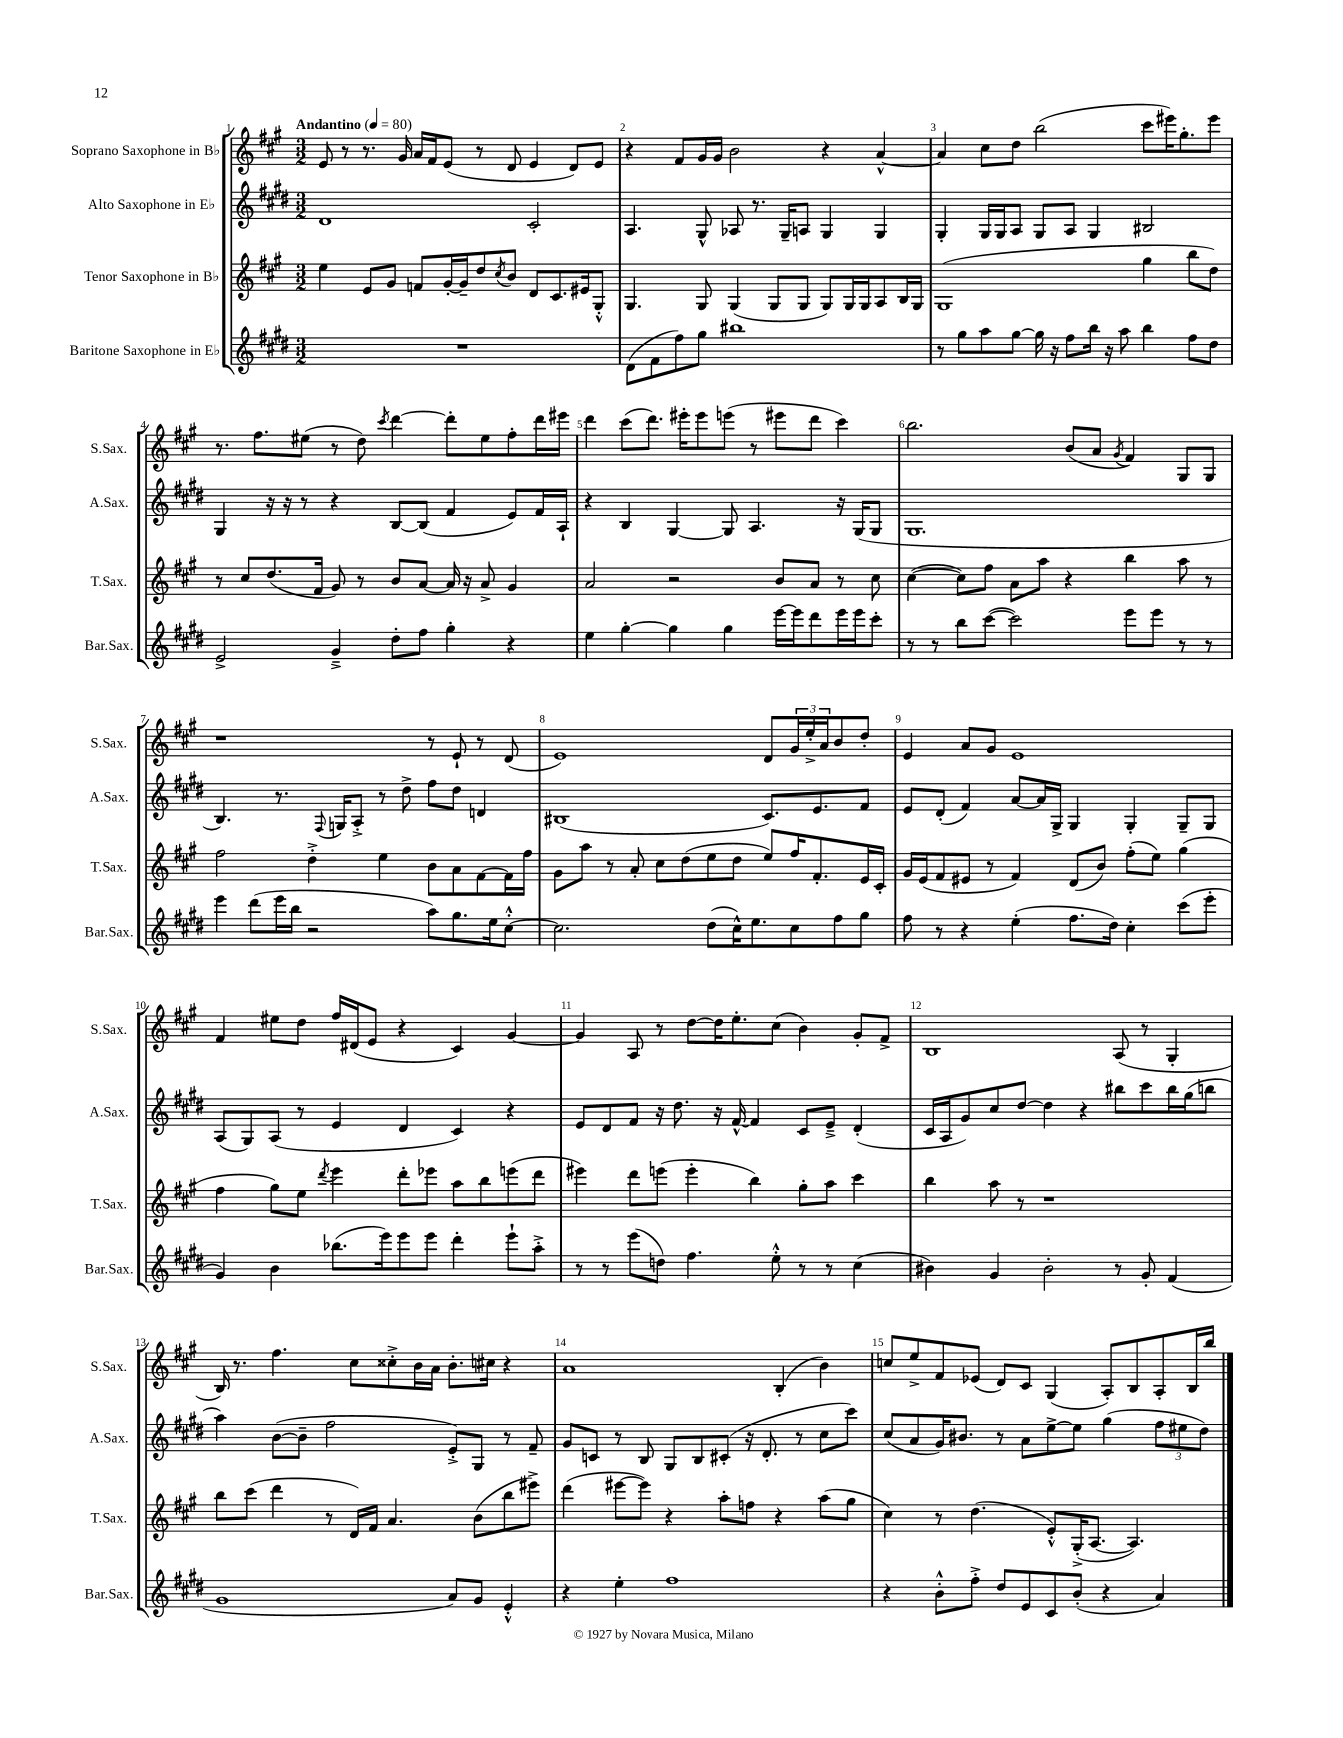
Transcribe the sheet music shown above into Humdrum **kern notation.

**kern	**kern	**kern	**kern
*part4	*part3	*part2	*part1
*staff4	*staff3	*staff2	*staff1
*I"Baritone Saxophone in E♭	*I"Tenor Saxophone in B♭	*I"Alto Saxophone in E♭	*I"Soprano Saxophone in B♭
*I'Bar.Sax.	*I'T.Sax.	*I'A.Sax.	*I'S.Sax.
*clefG2	*clefG2	*clefG2	*clefG2
*k[f#c#g#d#]	*k[f#c#g#]	*k[f#c#g#d#]	*k[f#c#g#]
*M3/2	*M3/2	*M3/2	*M3/2
*MM80	*MM80	*MM80	*MM80
=1	=1	=1	=1
!	!	!	!LO:TX:a:B:t=Andantino
1.r	4ee\	1d#	8e/
.	.	.	8r
.	8e/L	.	8.r
.	8g#/J	.	.
.	.	.	16g#/
.	8fn/L	.	16a/LL
.	.	.	16f#/J
.	[16g#'/L	.	(8e/J
.	16g#~/J]	.	.
.	8dd/	.	8r
.	8qcc#/	.	.
.	8b/J	.	8d/
.	8d/L	2c#'/	4e/
.	8.c#/	.	.
.	.	.	8d/L)
.	16e#X/k	.	.
.	8G#'^^/J	.	8e/J
=2	=2	=2	=2
(8d#\L	4.G#/	4.A/	4r
8f#\	.	.	.
8ff#\)	.	.	8f#/L
8gg#\J	8G#/	8G#^^/	16g#/L
.	.	.	16g#/JJ
1bb#X	(4G#/	8A-X/	2b\
.	.	8.r	.
.	8G#/L	.	.
.	.	16G#~/KL	.
.	8G#/J	8An/J	.
.	8G#/L)	4G#/	4r
.	16G#/L	.	.
.	16G#/J	.	.
.	8A/	4G#/	[4a^^/
.	16B/L	.	.
.	16G#/JJ	.	.
=3	=3	=3	=3
8r	(1G#	4G#'/	4a/]
8gg#\L	.	.	.
8aa\	.	16G#/LL	8cc#\L
.	.	16G#/J	.
[8gg#\J	.	8A/J	8dd\J
16gg#\]	.	8G#/L	(2bb\
16r	.	.	.
8ff#\L	.	8A/J	.
16bb\Jk	.	4G#/	.
16r	.	.	.
8aa\	.	.	.
4bb\	4gg#\	2B#X/	8ccc#\L
.	.	.	16eee#X\K)
.	.	.	8.gg#'\
8ff#\L	8bb\L	.	.
8dd#\J	8dd\J)	.	8eee#\J
!!LO:LB:g=z
=4	=4	=4	=4
2e^/	8r	4G#/	8.r
.	8cc#/L	.	.
.	.	.	8.ff#\L
.	(8.dd/	16r	.
.	.	16r	.
.	.	8r	(8ee#X\J
.	16f#/Jk	.	.
4g#~^/	8g#/)	4r	8r
.	8r	.	8dd\)
.	.	.	8qccc#/
8dd#'\L	8b/L	[8B/L	[4ddd\
8ff#\J	[8a/J	(8B/J]	.
4gg#'\	16a/]	4f#/	8ddd'\L]
.	16r	.	.
.	8a^/	.	8ee#\
4r	4g#/	8e/L)	8ff#'\
.	.	16f#/L	16ddd\L
.	.	16A`/JJ	16eee#X\JJ
=5	=5	=5	=5
4ee\	2a/	4r	4ddd\
[4gg#'\	.	4B/	(8ccc#\L
.	.	.	8.ddd\J)
4gg#\]	2r	[4G#/	.
.	.	.	16eee#X'\KL
.	.	.	8eee#\
4gg#\	.	8G#/]	(8eeen\J
.	.	4.A/	8r
[16eee\LL	8b/L	.	8eee#X\L
16eee\J]	.	.	.
8ddd#\	8a/J	.	8ddd\J
16eee\L	8r	16r	4ccc#\)
16eee\J	.	(16G#/KL	.
8ccc#'\J	8cc#\	8G#/J	.
=6	=6	=6	=6
8r	([4cc#\	1.G#	2.bb\
8r	.	.	.
8bb\L	8cc#\L])	.	.
([8ccc#\J	8ff#\J	.	.
2ccc#\])	8a\L	.	.
.	8aa\J	.	.
.	4r	.	(8b/L
.	.	.	8a/J
.	.	.	8qg#/
8eee\L	4bb\	.	4f#/)
8eee\J	.	.	.
8r	8aa\	.	8G#/L
8r	8r	.	8G#/J
!!LO:LB:g=z
=7	=7	=7	=7
4eee\	2ff#\	4.B/)	1r
(8ddd#\L	.	.	.
16eee\L	.	8.r	.
16bb\JJ	.	.	.
2r	4dd'^\	.	.
.	.	8qqF#/	.
.	.	16Gn/KL	.
.	.	8A'^/J	.
.	4ee\	8r	.
.	.	8dd#^\	.
8aa\L)	8b\L	8ff#\L	8r
8.gg#\	8a\	8dd#\J	8e`/
.	[8f#\	4dn/	8r
16ee\k	.	.	.
[8cc#'^^\J	16f#\L]	.	(8d/
.	16ff#\JJ	.	.
=8	=8	=8	=8
2.cc#\]	8g#\L	(1B#X	1e)
.	8aa\J	.	.
.	8r	.	.
.	8a'/	.	.
.	8cc#\L	.	.
.	(8dd\	.	.
(8dd#\L	8ee\	.	.
16cc#^^\K)	8dd\J	.	.
8.ee\	.	.	.
.	8ee/L)	8.c#/L)	8d/L
8cc#\	16ff#/K	.	24g#/L
.	.	.	24ee'^/
.	8.f#'/	8.e/	.
.	.	.	24a/J
8ff#\	.	.	8b/
8gg#\J	16e/L	8f#/J	8dd'/J
.	16c#'/JJ	.	.
=9	=9	=9	=9
8ff#\	16g#/LL	8e/L	4e/
.	(16e/J	.	.
8r	8f#/	(8d#'/J	.
4r	8e#X/J	4f#/)	8a/L
.	8r	.	8g#/J
(4ee'\	4f#/)	[8a/L	1e
.	.	16a/L]	.
.	.	16G#^/JJ	.
8.ff#\L	(8d/L	4G#/	.
.	8b/J)	.	.
16dd#\Jk)	.	.	.
4cc#'\	(8ff#'\L	4G#'/	.
.	8ee\J)	.	.
(8ccc#\L	(4gg#\	8G#~/L	.
8eee'\J	.	8G#/J	.
!!LO:LB:g=z
=10	=10	=10	=10
4g#/)	4ff#\	(8A/L	4f#/
.	.	8G#/)	.
4b\	8gg#\L)	(8A/J	8ee#X\L
.	8ee\J	8r	8dd\J
.	8qddd/	.	.
(8.bb-X\L	4eee\	4e/	16ff#/LL
.	.	.	(16d#X/J
.	.	.	8e/J
16eee\k)	.	.	.
8eee\	8ddd'\L	4d#/	4r
8eee\J	8eee-X\J	.	.
4ddd#'\	8aa\L	4c#/)	4c#/)
.	8bb\	.	.
8eee`\L	(8eeen\	4r	[4g#/
8aa'^\J	8ddd\J	.	.
=11	=11	=11	=11
8r	4eee#X\)	8e/L	4g#/]
8r	.	8d#/	.
(8eee\L	8ddd\L	8f#/J	8A/
8ddn\J)	(8eeen\J	16r	8r
.	.	8.dd#\	.
4.ff#\	4eee'\	.	[8dd\L
.	.	16r	16dd\K]
.	.	[16f#^^/	8.ee'\
.	4bb\)	4f#/]	.
8ee'^^\	.	.	(8cc#\J
8r	8gg#'\L	8c#/L	4b\)
8r	8aa\J	8e~^/J	.
(4cc#\	4ccc#\	(4d#'/	8g#'/L
.	.	.	8f#^/J
=12	=12	=12	=12
4b#X\)	4bb\	16c#/LL	1B
.	.	16A/J	.
.	.	8g#/)	.
4g#/	8aa\	8cc#/	.
.	8r	[8dd#/J	.
2b#'\	1r	4dd#\]	.
.	.	4r	.
8r	.	8bb#X\L	(8A/
8g#'/	.	8ccc#\	8r
(4f#/	.	16bb#\L	4G#'/
.	.	(16gg#\J	.
.	.	8bbn\J	.
!!LO:LB:g=z
=13	=13	=13	=13
1g#	8bb\L	4aa\)	16B/)
.	.	.	8.r
.	(8ccc#\J	.	.
.	4ddd\	([8b\L	4.ff#\
.	.	8b~\J]	.
.	8r	2ff#\	.
.	16d/LL)	.	8cc#\L
.	16f#/JJ	.	.
.	4.a/	.	8cc##X'^\
.	.	.	16b\L
.	.	.	16a\JJ
8a/L)	.	8e'^/L)	8.b'\L
8g#/J	(8b\L	8G#/J	.
.	.	.	16cc#X\Jk
4e'^^/	8bb\	8r	4r
.	8eee#X^\J)	8f#~/	.
=14	=14	=14	=14
4r	(4ddd\	8g#/L	1a
.	.	8cn/J	.
4ee'\	[8eee#X\L	8r	.
.	8eee#\J])	8B/	.
1ff#	4r	8G#/L	.
.	.	8B/	.
.	8aa'\L	(8c#X'/J	.
.	8ffn\J	16r	.
.	.	8.d#'/	.
.	4r	.	(4B'/
.	.	8r	.
.	(8aa\L	8cc#\L	4b\)
.	8gg#\J	8ccc#\J)	.
=15	=15	=15	=15
4r	4cc#\)	(8cc#/L	8ccn/L
.	.	8a/	8ee^/
8b'^^\L	8r	16g#/K)	8f#/
.	.	8.b#X/J	.
8ff#'^\J	(4.dd\	.	(8e-X/J
8dd#/L	.	8r	8d/L)
8e/	.	8a\L	8c#/J
8c#/	8e'^^/L)	[8ee^\	(4G#/
(8b'/J	(16G#'^/K	8ee\J]	.
.	[8.A/J	.	.
4r	.	(4gg#\	8A'/L)
.	4.A/])	.	8B/
4a/)	.	12ff#\L	8A'/
.	.	12ee#X\	.
.	.	.	16B/L
.	.	12dd#\J)	.
.	.	.	16bb/JJ
==	==	==	==
*-	*-	*-	*-
